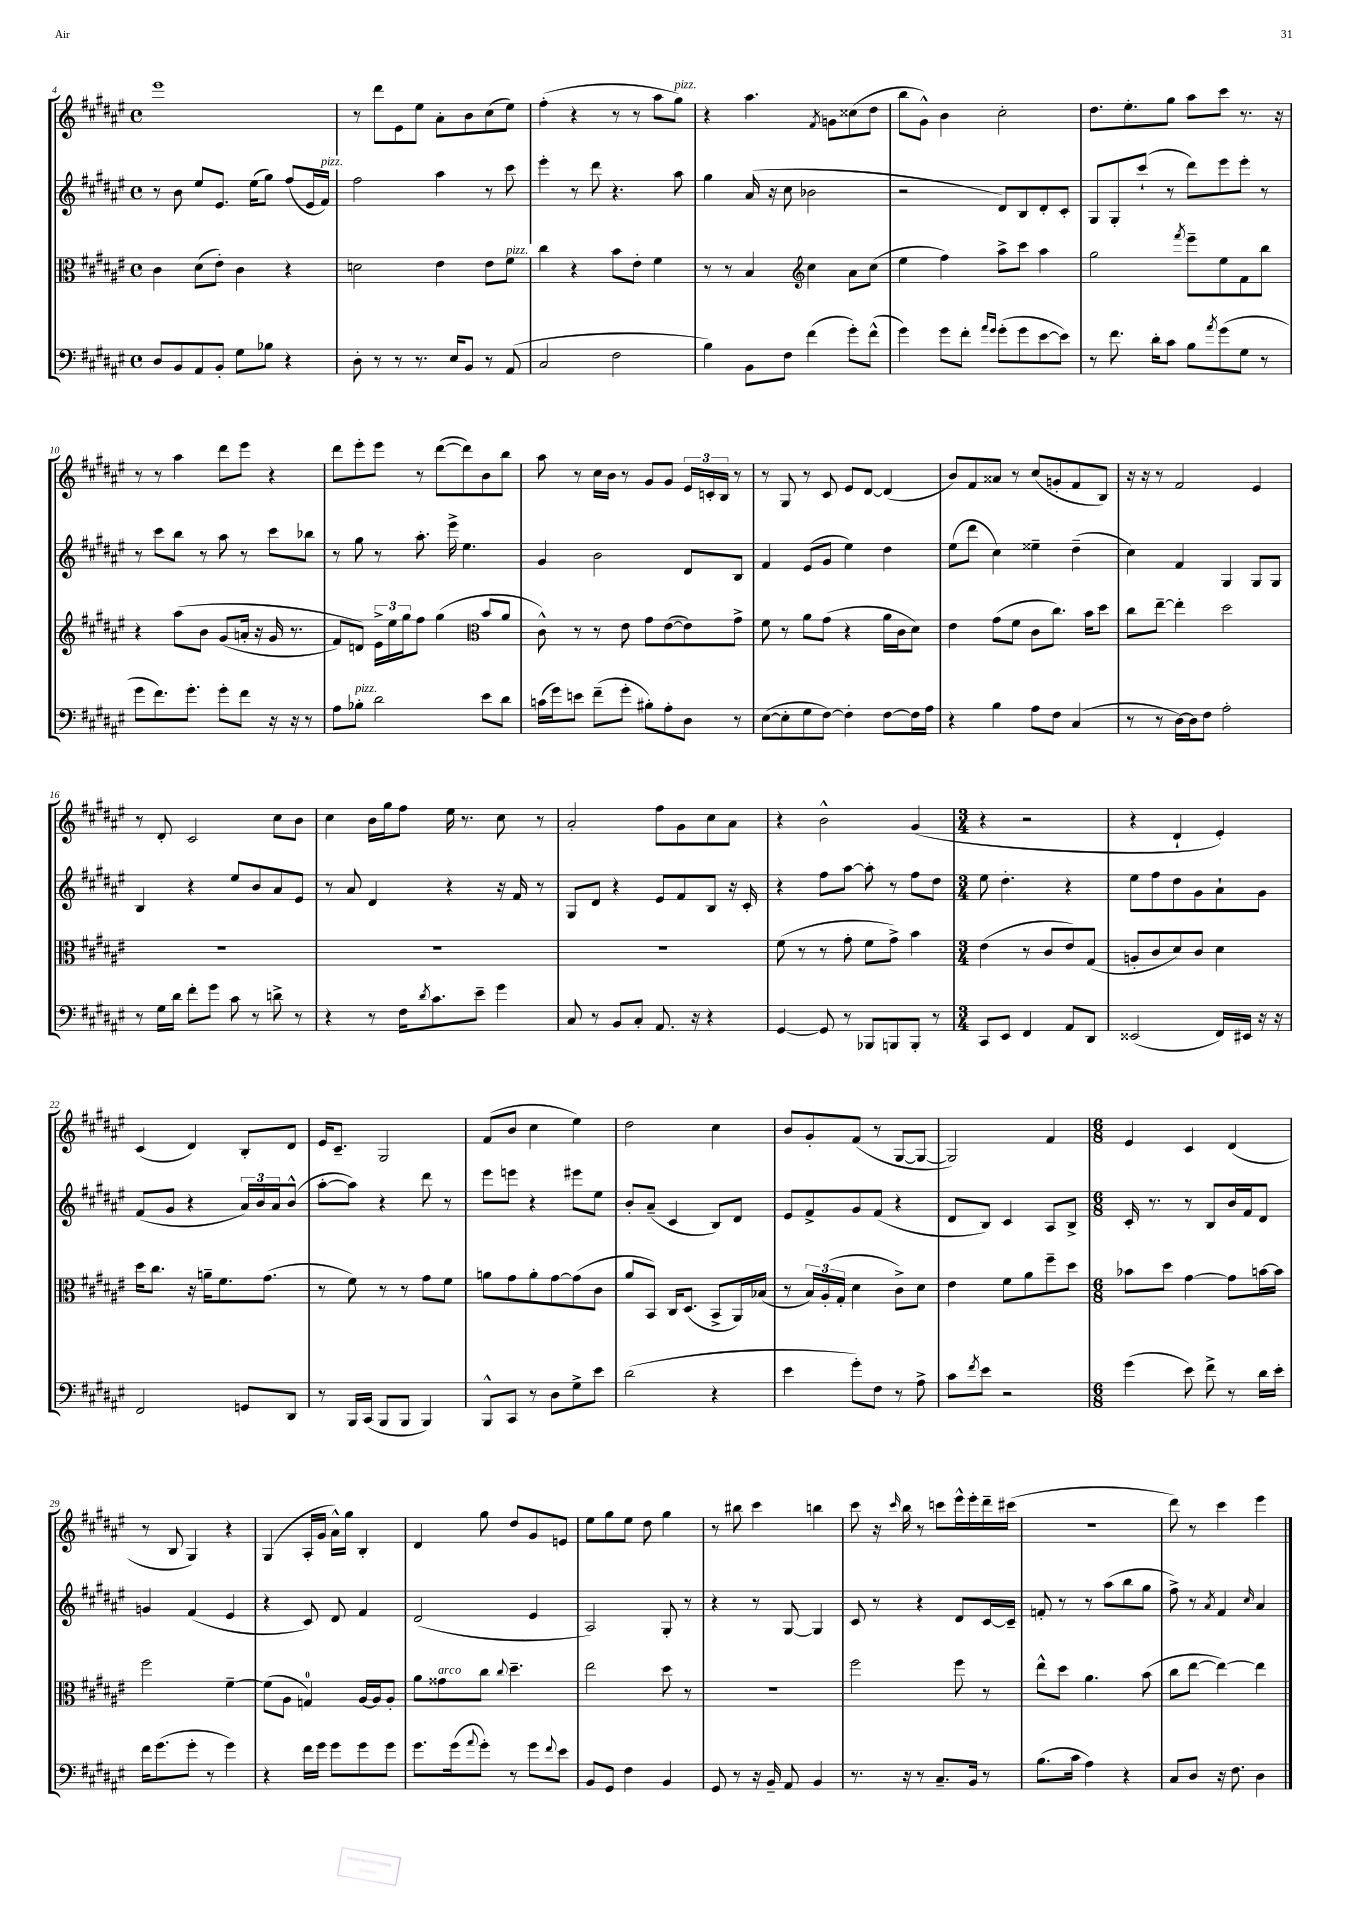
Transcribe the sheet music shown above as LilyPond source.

<<
\new StaffGroup <<
\new Staff = "s0" {
    \clef treble \key fis \major \defaultTimeSignature \time 4/4
    eis'''1 |
    r8 dis'''8 eis'8 eis''8 ais'8-. b'8 cis''8( eis''8) |
    fis''4-.( r4 r8 r8 ais''8 gis''8^\markup { \italic "pizz." }) |
    r4 ais''4. \acciaccatura { fis'8 } g'8 cisis''8( dis''8 |
    b''8 gis'8-^) b'4 cis''2-. |
    dis''8. eis''8.-. gis''8 ais''8 cis'''8 r8. r16 |
    r8 r8 ais''4 dis'''8 eis'''8 r4 |
    dis'''8 eis'''8-. eis'''8 r8 dis'''8~( dis'''8) b'8 b''8 |
    ais''8 r8 cis''16 b'16 r8 gis'8 gis'8 \tuplet 3/2 { eis'16 c'16-. b16 } r8 |
    r8 gis8 r8 cis'8 eis'8 dis'8~ dis'4( |
    b'8) fis'8 aisis'8 r8 cis''8( g'8-. fis'8 b8) |
    r16 r16 r8 fis'2 eis'4 |
    r8 dis'8-. cis'2 cis''8 b'8 |
    cis''4 b'16 gis''16 fis''8 eis''16 r8. cis''8 r8 |
    ais'2-. fis''8 gis'8 cis''8 ais'8 |
    r4 b'2-^ gis'4( |
    \numericTimeSignature \time 3/4 r4 r2 |
    r4 dis'4-! eis'4-.) |
    cis'4( dis'4) b8-. dis'8 |
    eis'16 cis'8.-- gis2 |
    fis'8( b'8 cis''4 eis''4) |
    dis''2 cis''4 |
    b'8 gis'8-. fis'8( r8 gis8~ gis8~ |
    gis2) fis'4 |
    \numericTimeSignature \time 6/8 eis'4 cis'4 dis'4( |
    r8 b8 gis4) r4 |
    gis4( ais16-. gis'16 ais'16-^) gis''16 b4-. |
    dis'4 gis''8 dis''8 gis'8 e'8 |
    eis''8 gis''8 eis''8 dis''8 gis''4 |
    r8 bis''8 cis'''4 b''4 |
    cis'''8 r16 \grace { cis'''16 } b''16 r8 c'''8 eis'''16-^ eis'''16-. dis'''16-- cis'''16( |
    R2. |
    dis'''8) r8 cis'''4 eis'''4 \bar "|." |
}
\new Staff = "s1" {
    \clef treble \key fis \major \defaultTimeSignature \time 4/4
    r8 b'8 eis''8 eis'8. eis''16( gis''8) fis''8( eis'16 fis'16^\markup { \italic "pizz." }) |
    fis''2 ais''4 r8 cis'''8 |
    eis'''4-. r8 dis'''8 r4. ais''8 |
    gis''4 ais'16( r16 cis''8 bes'2 |
    r2 dis'8) b8 dis'8-. cis'8-. |
    gis8 gis8-. cis'''8-!( r8 dis'''8) eis'''8 eis'''8-. r8 |
    r8 cis'''8 b''8 r8 ais''8 r8 cis'''8 bes''8 |
    r8 gis''8 r8 ais''8.-. eis'''16-> eis''4. |
    gis'4 b'2 dis'8 b8 |
    fis'4 eis'8( gis'8 eis''4) dis''4 |
    eis''8( dis'''8 cis''4) eisis''4-- dis''4--( |
    cis''4) fis'4 gis4 gis8 gis8 |
    b4 r4 eis''8 b'8 ais'8 eis'8 |
    r8 ais'8 dis'4 r4 r16 fis'16 r8 |
    gis8 dis'8 r4 eis'8 fis'8 b8 r16 cis'16-. |
    r4 fis''8 ais''8~ ais''8-. r8 fis''8 dis''8 |
    \numericTimeSignature \time 3/4 eis''8 dis''4.-. r4 |
    eis''8 fis''8 dis''8 gis'8 ais'8-! gis'8 |
    fis'8( gis'8 r4 \tuplet 3/2 { ais'16) b'16 ais'16 } b'8-^( |
    ais''8~-. ais''8) r4 dis'''8 r8 |
    eis'''8 e'''8 r4 eis'''8 eis''8 |
    b'8-. ais'8--( cis'4 b8) dis'8 |
    eis'8 fis'8-> gis'8 fis'8( r4 |
    dis'8 b8) cis'4 ais8 b8-> |
    \numericTimeSignature \time 6/8 cis'16-. r8. r8 b8 b'16 fis'16 dis'8 |
    g'4 fis'4( eis'4 |
    r4 cis'8) dis'8 fis'4 |
    dis'2( eis'4 |
    ais2) gis8-. r8 |
    r4 r8 gis8~ gis4 |
    cis'8 r8 r4 dis'8 cis'16~ cis'16-- |
    f'8-. r8 r8 ais''8( b''8 gis''8 |
    fis''8->) r8 \acciaccatura { ais'8 } fis'4 \grace { cis''16 } ais'4 \bar "|." |
}
\new Staff = "s2" {
    \clef alto \key fis \major \defaultTimeSignature \time 4/4
    cis'4 dis'8( eis'8-.) cis'4 r4 |
    d'2 eis'4 eis'8 fis'8^\markup { \italic "pizz." } |
    cis''4 r4 b'8 eis'8-. fis'4 |
    r8 r8 b4 \clef treble cis''4 ais'8 cis''8( |
    eis''4 fis''4) ais''8-> cis'''8 ais''4 |
    gis''2 \acciaccatura { fis'''8 } eis'''8-- eis''8 fis'8 b''8 |
    r4 ais''8\( b'8 gis'8( a'16-. r16 gis'16 r8. |
    fis'8) d'8\) \tuplet 3/2 { eis'16-> eis''16 gis''16 } fis''8 gis''4( b'8 ais'8 |
    \clef alto cis'8-^) r8 r8 eis'8 gis'8 eis'8~( eis'8) gis'8-> |
    fis'8 r8 ais'8 gis'8( r4 ais'16 cis'16 dis'8) |
    eis'4 gis'8( fis'8 cis'8 cis''8.) b'16 dis''8 |
    cis''8 eis''8~-- eis''4-. dis''2 |
    R1 |
    R1 |
    R1 |
    fis'8( r8 r8 gis'8-. fis'8 gis'8->) b'4 |
    \numericTimeSignature \time 3/4 eis'4( r8 cis'8 eis'8) gis8( |
    a8-. cis'8 dis'8) cis'8 dis'4 |
    dis''16 cis''8. r16 a'16-- fis'8. gis'8.( |
    r8 fis'8) r8 r8 gis'8 fis'8 |
    a'8 gis'8 a'8-. gis'8~ gis'8( cis'8 |
    ais'8 b,8) cis16 dis8.( b,8-> ais,16) bes16( |
    r8 \tuplet 3/2 { b16) ais16-.( gis16-. } dis'4 cis'8->) dis'8 |
    eis'4 fis'8 ais'8 fis''8-- dis''8 |
    \numericTimeSignature \time 6/8 bes'8 dis''8 gis'4~ gis'8 b'16~ b'16 |
    fis''2 fis'4~-- |
    fis'8( ais8 g4-0) ais16~ ais16 ais8-. |
    ais'8 gisis'8^\markup { \italic "arco" } cis''8 \appoggiatura { cis''8 } dis''4.-- |
    eis''2 dis''8 r8 |
    R2. |
    fis''2 fis''8 r8 |
    eis''8-^ dis''8 ais'4. b'8( |
    cis''8 eis''8~ eis''4~) eis''4 \bar "|." |
}
\new Staff = "s3" {
    \clef bass \key fis \major \defaultTimeSignature \time 4/4
    dis8 b,8 ais,8 b,8-. gis8 bes8 r4 |
    dis8-. r8 r8 r8. eis16 b,8 r8 ais,8( |
    cis2 fis2 |
    b4) b,8 fis8 fis'4( gis'8-.) fis'8-^( |
    gis'4) gis'8 fis'8-. \grace { ais'16 gis'16 } gis'8-.( gis'8 eis'8~ eis'8) |
    r8 fis'8. dis'16-. cis'8 b8 \acciaccatura { ais'8 } gis'8( gis8 r8 |
    gis'8 fis'8.) gis'8.-. gis'8-. fis'8 r16 r16 r8 |
    ais8 bes8-.^\markup { \italic "pizz." } dis'2 eis'8 dis'8 |
    c'16( gis'16) e'8 fis'8--( gis'8-. bis8-.) ais8-. dis8 r8 |
    eis8~( eis8-. gis8 fis8~) fis4-. fis8~ fis16 ais16 |
    r4 b4 ais8 fis8 cis4( |
    r8 r8 dis16~) dis16 fis8 ais2-. |
    r8 gis16 dis'16 fis'8-. gis'8 cis'8 r8 d'8-> r8 |
    r4 r8 fis16 \acciaccatura { dis'8 } cis'8. eis'8-- gis'4 |
    cis8 r8 b,8 cis8-. ais,8. r16 r4 |
    gis,4~ gis,8 r8 bes,,8 b,,8 b,,8-. r8 |
    \numericTimeSignature \time 3/4 cis,8 eis,8 fis,4 ais,8 dis,8 |
    eisis,2( fis,16) eis,16 r16 r16 |
    fis,2 g,8 dis,8 |
    r8 b,,16 cis,16( b,,8 b,,8 b,,4) |
    b,,8-^ cis,8 r8 dis8 gis8-> eis'8 |
    dis'2( r4 |
    eis'4 gis'8-.) fis8 r8 ais8-> |
    cis'8 \acciaccatura { fis'8 } eis'8 r2 |
    \numericTimeSignature \time 6/8 gis'4( eis'8) fis'8-> r8 dis'16 eis'16-. |
    fis'16 gis'8.( gis'8-. r8 gis'4) |
    r4 fis'16 gis'16 gis'8 gis'8 gis'8 |
    gis'8. gis'16( \appoggiatura { ais'8 } gis'8-.) r8 gis'8 \appoggiatura { fis'8 } eis'8 |
    b,8 gis,8 fis4 b,4 |
    gis,8 r8 r16 b,16-- ais,8 b,4 |
    r8. r16 r8 cis8.-- b,16 r8 |
    b8.( cis'16 ais4) r4 |
    cis8 dis8 r16 fis8. dis4 \bar "|." |
}
>>
>>
\layout { \context { \Score currentBarNumber = #4 } }
